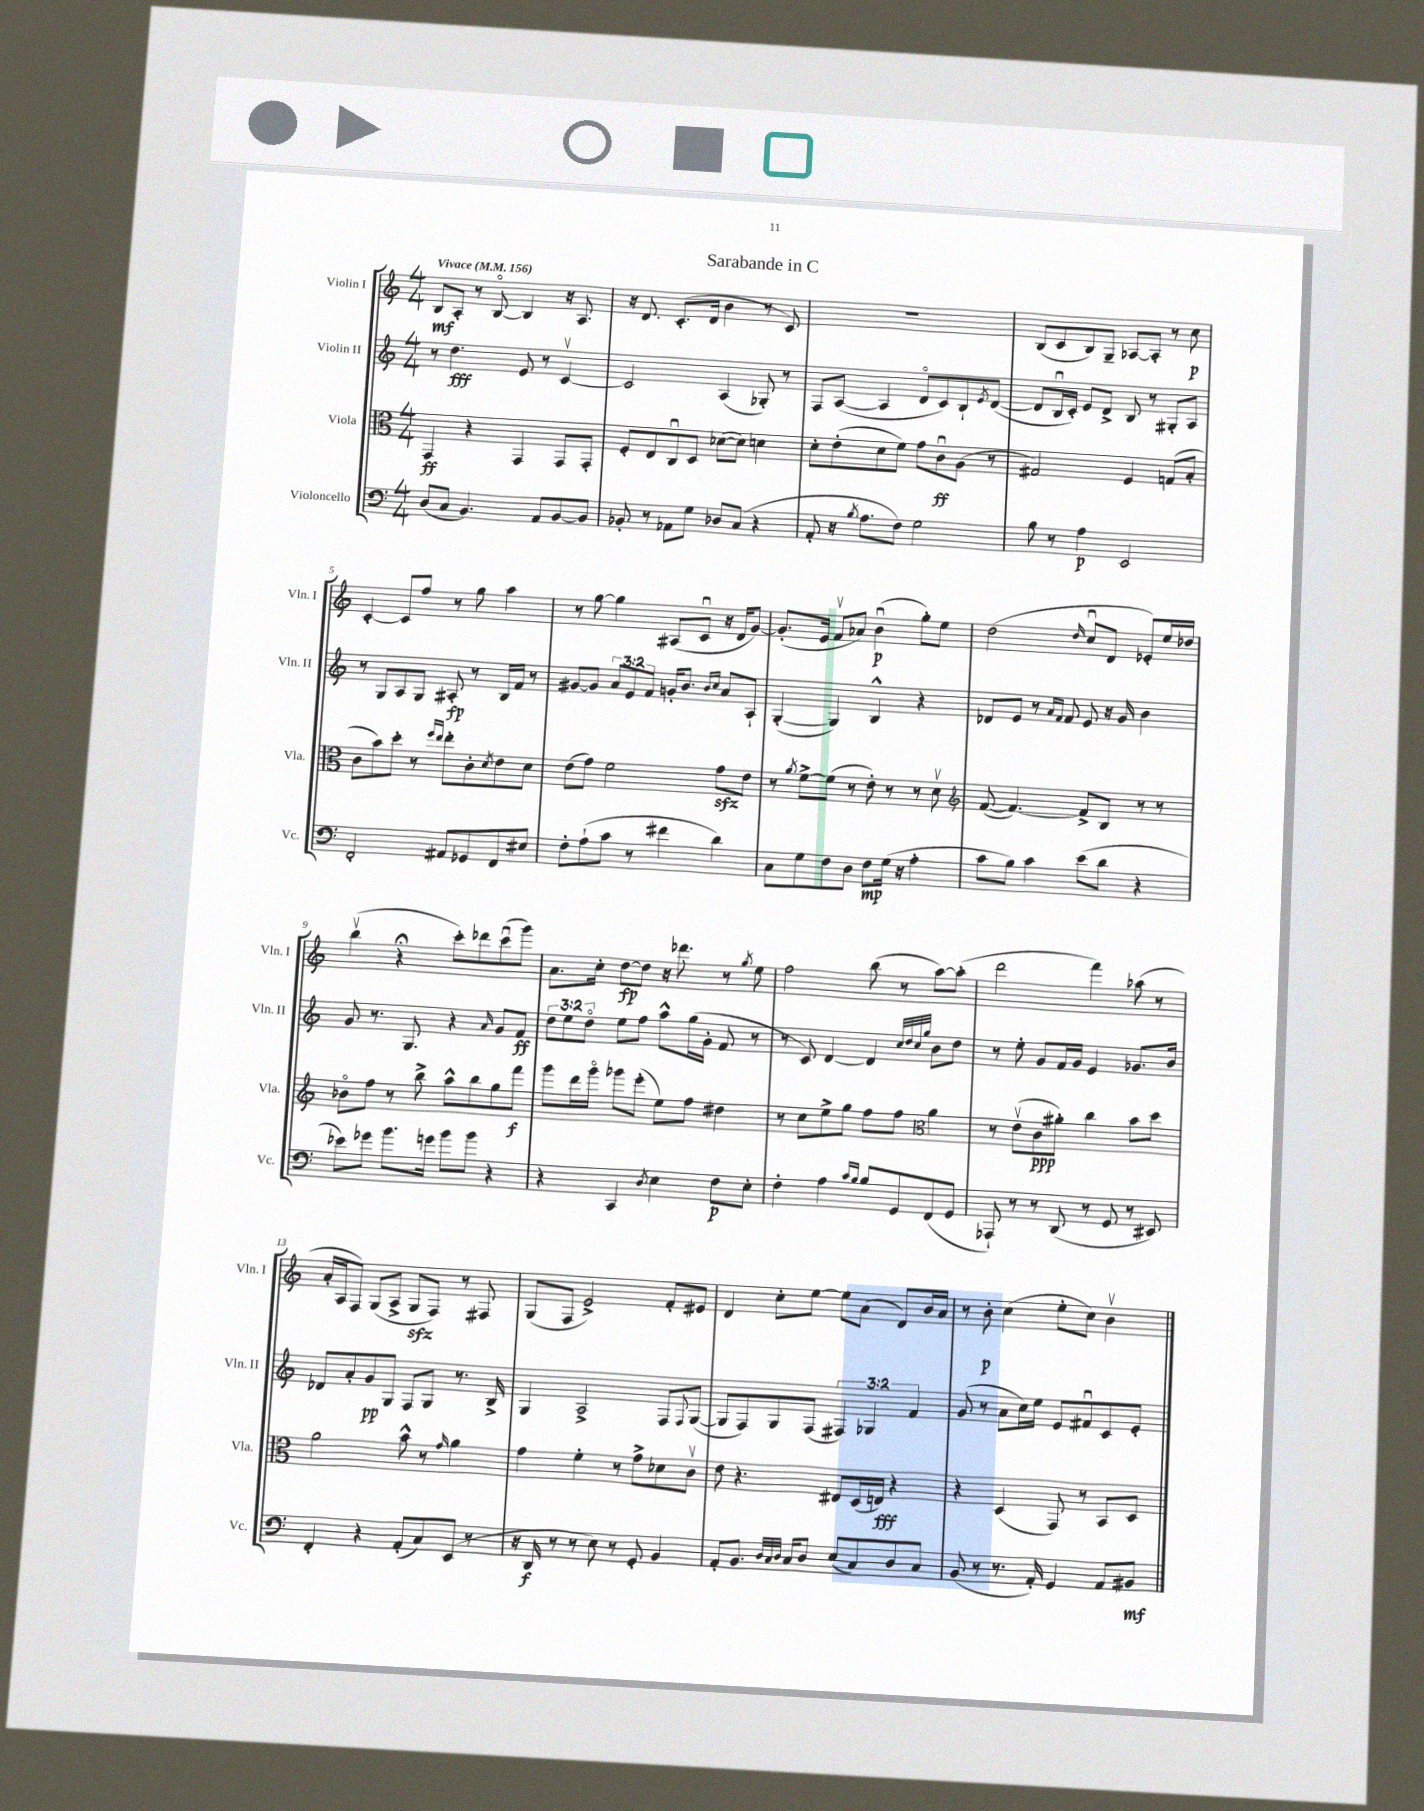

**kern	**dynam	**kern	**dynam	**kern	**dynam	**kern	**dynam
*part4	*part4	*part3	*part3	*part2	*part2	*part1	*part1
*staff4	*staff4	*staff3	*staff3	*staff2	*staff2	*staff1	*staff1
*I"Violoncello	*	*I"Viola	*	*I"Violin II	*	*I"Violin I	*
*I'Vc.	*	*I'Vla.	*	*I'Vln. II	*	*I'Vln. I	*
*clefF4	*	*clefC3	*	*clefG2	*	*clefG2	*
*k[]	*	*k[]	*	*k[]	*	*k[]	*
*M4/4	*	*M4/4	*	*M4/4	*	*M4/4	*
*MM156	*	*MM156	*	*MM156	*	*MM156	*
=1	=1	=1	=1	=1	=1	=1	=1
!	!	!	!	!	!	!LO:TX:a:B:t=Vivace	!
(8D/L	.	4GG/	ff	8r	.	8B/L	mf
8C/J	.	.	.	4.dd\	fff	8A'/J	.
4.BB/)	.	4r	.	.	.	8r	.
.	.	.	.	.	.	[8B/	.
.	.	4GG/	.	8e/	.	4B/]	.
8AA/L	.	.	.	8r	.	.	.
[8BB/	.	8GG/L	.	[4cv/	.	16r	.
.	.	.	.	.	.	8.A/	.
8BB/J]	.	8GG'/J	.	.	.	.	.
=2	=2	=2	=2	=2	=2	=2	=2
8BB-X'/	.	8F'/L	.	2c/]	.	16r	.
.	.	.	.	.	.	8.d/	.
8r	.	8E/	.	.	.	.	.
8AA-X\L	.	8Cu/	.	.	.	(8.c'/L	.
8G\J	.	8D/J	.	.	.	.	.
.	.	.	.	.	.	16d/Jk	.
8D-X/L	.	([8d-X\L	.	(4A/	.	4b\	.
(8C/J	.	8d-\J])	.	.	.	.	.
4r	.	4dn\	.	8G-X'/)	.	8r	.
.	.	.	.	8r	.	8c/)	.
=3	=3	=3	=3	=3	=3	=3	=3
8AA'/	.	8d'\L	.	8F/L	.	1r	.
16r	.	(8e'\	.	([8A/J	.	.	.
8qB/	.	.	.	.	.	.	.
8.A\L	.	.	.	.	.	.	.
.	.	8d\	.	4A/]	.	.	.
8F\J)	.	8f\J)	.	.	.	.	.
2G\	.	8g\L	.	8d/L	.	.	.
.	.	8cu\	ff	8c/)	.	.	.
.	.	(8A\J	.	8B`/	.	.	.
.	.	.	.	8qe/	.	.	.
.	.	8r	.	([8d/J	.	.	.
=4	=4	=4	=4	=4	=4	=4	=4
8B\	.	2G#X/)	.	8d/L]	.	(8B/L	.
8r	.	.	.	16Bu/L	.	8c/	.
.	.	.	.	16c'/JJ)	.	.	.
4A\	p	.	.	8e/L	.	8B/)	.
.	.	.	.	8d^/J	.	8G~/J	.
2EE/	.	4F/	.	8B/	.	[8A-X/L	.
.	.	.	.	8r	.	8A-'/J]	.
.	.	(8Gn/L	.	8G#X'/L	.	8r	.
.	.	8B'/J	.	8A/J	.	8cc\	p
!!LO:LB:g=z
=5	=5	=5	=5	=5	=5	=5	=5
2FF'/	.	8c\L	.	8r	.	[4c'/	.
.	.	8b\)	.	8G/L	.	.	.
.	.	8dd'\J	.	8A/	.	8c/L]	.
.	.	8r	.	8G/J	.	8ff/J	.
.	.	16qqff/LL	.	.	.	.	.
.	.	16qqee/JJ	.	.	.	.	.
8AA#X/L	.	8ee'\L	.	8A#X'/	fp	8r	.
8GG-X/	.	8c'\	.	8r	.	8gg\	.
.	.	8qd/	.	.	.	.	.
8FF/	.	8e\	.	16B/LL	.	4aa\	.
.	.	.	.	16f/JJ	.	.	.
8E#X/J	.	8d\J	.	8r	.	.	.
=6	=6	=6	=6	=6	=6	=6	=6
8F'\L	.	(8e\L	.	[8g#X/L	.	8r	.
(8A`\	.	8g\J)	.	8g#/J]	.	[8gg\	.
8c\J	.	2f\	.	12a/L	.	4gg\]	.
.	.	.	.	12e/	.	.	.
8r	.	.	.	.	.	.	.
.	.	.	.	12f/J	.	.	.
4f#X\	.	.	.	16gn'/KL	.	(8A#X/L	.
.	.	.	.	8.b/J	.	.	.
.	.	.	.	.	.	8cu/J	.
.	.	.	.	16qqb/LL	.	.	.
.	.	.	.	16qqcc/JJ	.	.	.
4d\)	.	8gzz\L	.	8a/L	.	16r	.
.	.	.	.	.	.	16d/KL	.
.	.	8e\J	.	8A`/J	.	[8g/J)	.
=7	=7	=7	=7	=7	=7	=7	=7
8C\L	.	8r	.	([4G'/	.	(8.g'/L]	.
.	.	8qa/	.	.	.	.	.
8G\	.	[8f^\L	.	.	.	.	.
.	.	.	.	.	.	16e/Jk	.
8F\	.	(8f\J]	.	4G/])	.	8fv/L	.
8D\J	.	8r	.	.	.	8a-X/J)	.
8F\L	mp	8e'\)	.	4B^^/	.	(4bu\	p
(16G\Jk	.	8r	.	.	.	.	.
16r	.	.	.	.	.	.	.
4A'\	.	8r	.	4r	.	8gg'\L)	.
.	.	8dv\	.	.	.	8ee\J	.
=8	=8	=8	=8	=8	=8	=8	=8
*	*	*clefG2	*	*	*	*	*
8c\L	.	([8f/	.	8d-X/L	.	(2dd\	.
8B\J)	.	4.f/_)	.	8e/J	.	.	.
4c\	.	.	.	8r	.	.	.
.	.	.	.	16qqa/LL	.	.	.
.	.	.	.	16qqf/JJ	.	.	.
.	.	.	.	8f/	.	.	.
.	.	.	.	.	.	16qqdd/	.
(8e\L	.	8f^/L]	.	8e/	.	8ccu/L	.
8d\J	.	8B/J	.	16r	.	8d/J	.
.	.	.	.	16g/	.	.	.
4r	.	8r	.	4b\	.	8e-X'/L)	.
.	.	8r	.	.	.	16ee/L	.
.	.	.	.	.	.	16dd-X/JJ	.
!!LO:LB:g=z
=9	=9	=9	=9	=9	=9	=9	=9
8e-X\L)	.	8b-X\L	.	8g/	.	(4bbv\	.
8g-X\J	.	8ff\J	.	8.r	.	.	.
8.b\L	.	8r	.	.	.	4r;<	.
.	.	.	.	8.G/	.	.	.
.	.	8bb^\	.	.	.	.	.
16gn\Jk	.	.	.	.	.	.	.
8b\L	.	8aa^^\L	.	4r	.	8ccc'\L)	.
8b\J	.	8bb\	.	.	.	8ddd-X\	.
.	.	.	.	16qqa/	.	.	.
4r	.	8gg\	.	8g/L	.	(8cccu\	.
.	.	8fff\J	f	8f/J	ff	8ggg\J)	.
=10	=10	=10	=10	=10	=10	=10	=10
4r	.	8ggg\L	.	12dd\L	.	8.a\L	.
.	.	.	.	12ee\	.	.	.
.	.	16ddd\L	.	.	.	.	.
.	.	.	.	12dd\J	.	.	.
.	.	16ggg\JJ	.	.	.	16cc'\Jk	.
4CC/	.	8ggg-X\L	.	8ee\L	.	[8dd\L	fp
.	.	(8eee'\J	.	8ff\J	.	8dd\J]	.
8qD/	.	.	.	.	.	.	.
4E\	.	8ee\L)	.	8aa^^\L	.	16r	.
.	.	.	.	.	.	8.ddd-X\	.
.	.	8ff\J	.	(16gg\L	.	.	.
.	.	.	.	16g'\JJ	.	.	.
8F\L	p	4dd#X\	.	8f/	.	8r	.
.	.	.	.	.	.	8qgg/	.
8E'\J	.	.	.	8r	.	8ee\	.
=11	=11	=11	=11	=11	=11	=11	=11
4F'\	.	8r	.	8r	.	2ff\	.
.	.	8cc\L	.	8c/)	.	.	.
4A\	.	8ee^\	.	[4d/	.	.	.
.	.	8gg\J	.	.	.	.	.
16qqc/LL	.	.	.	.	.	.	.
16qqB/JJ	.	.	.	.	.	.	.
8B/L	.	8ff\L	.	4d/]	.	(8bb\	.
8GG/	.	8ff\J	.	.	.	8r	.
*	*	*clefC3	*	*	*	*	*
.	.	.	.	32qqcc/LLL	.	.	.
.	.	.	.	32qqdd/	.	.	.
.	.	.	.	32qqcc/	.	.	.
.	.	.	.	32qqgg/JJJ	.	.	.
(8FF/	.	4a\	.	8b\L	.	[8aa\L)	.
8GG/J	.	.	.	8dd\J	.	(8aa'\J]	.
=12	=12	=12	=12	=12	=12	=12	=12
8AAA-X`/)	.	8r	.	8r	.	2ddd\	.
8r	.	(8ev\L	.	8ee'\	.	.	.
8r	.	8c\	ppp	8g/L	.	.	.
(8DD/	.	8a#X'\J)	.	16f/L	.	.	.
.	.	.	.	16g/JJ	.	.	.
8r	.	4cc\	.	4e/	.	4fff\)	.
8GG/	.	.	.	.	.	.	.
8r	.	8b\L	.	8.g-X/L	.	(8aa-X\	.
8EE#X/)	.	8dd\J	.	.	.	8r	.
.	.	.	.	16b/Jk	.	.	.
!!LO:LB:g=z
=13	=13	=13	=13	=13	=13	=13	=13
4FF'/	.	2a\	.	8d-X/L	.	16a'/LL	.
.	.	.	.	.	.	16A/J	.
.	.	.	.	8a'/	.	8F/J)	.
4r	.	.	.	8g/	pp	(8G/L	.
.	.	.	.	8G/J	.	8A^/J	.
(8AA'/L	.	8b^^\	.	8F/L	.	8Gzz/L	.
8C/)	.	8r	.	8G/J	.	8F/J)	.
.	.	16qqg/	.	.	.	.	.
(8EE/J	.	4a\	.	8.r	.	8r	.
8r	.	.	.	.	.	8F#X/	.
.	.	.	.	16B^/	.	.	.
=14	=14	=14	=14	=14	=14	=14	=14
16r	.	4g\	.	4G/	.	(8G/L	.
16DD/	f	.	.	.	.	.	.
8r	.	.	.	.	.	8F/J	.
8r	.	4f'\	.	2A^/	.	2e^/)	.
8E\)	.	.	.	.	.	.	.
8r	.	8r	.	.	.	.	.
8GG'/	.	8g^\L	.	.	.	.	.
4BB/	.	8d-X\	.	8F/L	.	8f'/L	.
.	.	.	.	8qqF/	.	.	.
.	.	8cv\J	.	([8G/J	.	8e#X/J	.
=15	=15	=15	=15	=15	=15	=15	=15
8AA'/L	.	8e\	.	8G/L]	.	4d/	.
8.BB/J	.	4.r	.	8F/)	.	.	.
.	.	.	.	8G/	.	8cc'\L	.
32qqD/LLL	.	.	.	.	.	.	.
32qqC/	.	.	.	.	.	.	.
32qqD/JJJ	.	.	.	.	.	.	.
16C/KL	.	.	.	.	.	.	.
8D/J	.	.	.	(8F/J	.	[8ee\J	.
(8E/L	.	8E#X/L	.	6F#X/)	.	8ee\L]	.
8C/)	.	(16D/L	.	.	.	(8a\J	.
.	.	.	.	6G-X/	.	.	.
.	.	16En/JJ)	fff	.	.	.	.
8D/	.	4r	.	.	.	8d/L)	.
.	.	.	.	6f/	.	.	.
8C/J	.	.	.	.	.	16b/L	.
.	.	.	.	.	.	16a/JJ	.
=16	=16	=16	=16	=16	=16	=16	=16
(8BB/	.	4r	.	(8g/	.	8r	.
8r	.	.	.	8r	.	8b'\	p
8.r	.	(4D/	.	8a\L	.	(4cc\	.
.	.	.	.	16cc\L)	.	.	.
16AA'/)	.	.	.	16ee\JJ	.	.	.
4GG/	.	8GG/)	.	8e/L	.	8ee'\L	.
.	.	8r	.	8f#Xu/	.	8cc\J)	.
8AA/L	.	8BB/L	.	8c/	.	4bv\	.
8BB#X/J	mf	8D/J	.	8e'/J	.	.	.
==	==	==	==	==	==	==	==
*-	*-	*-	*-	*-	*-	*-	*-
